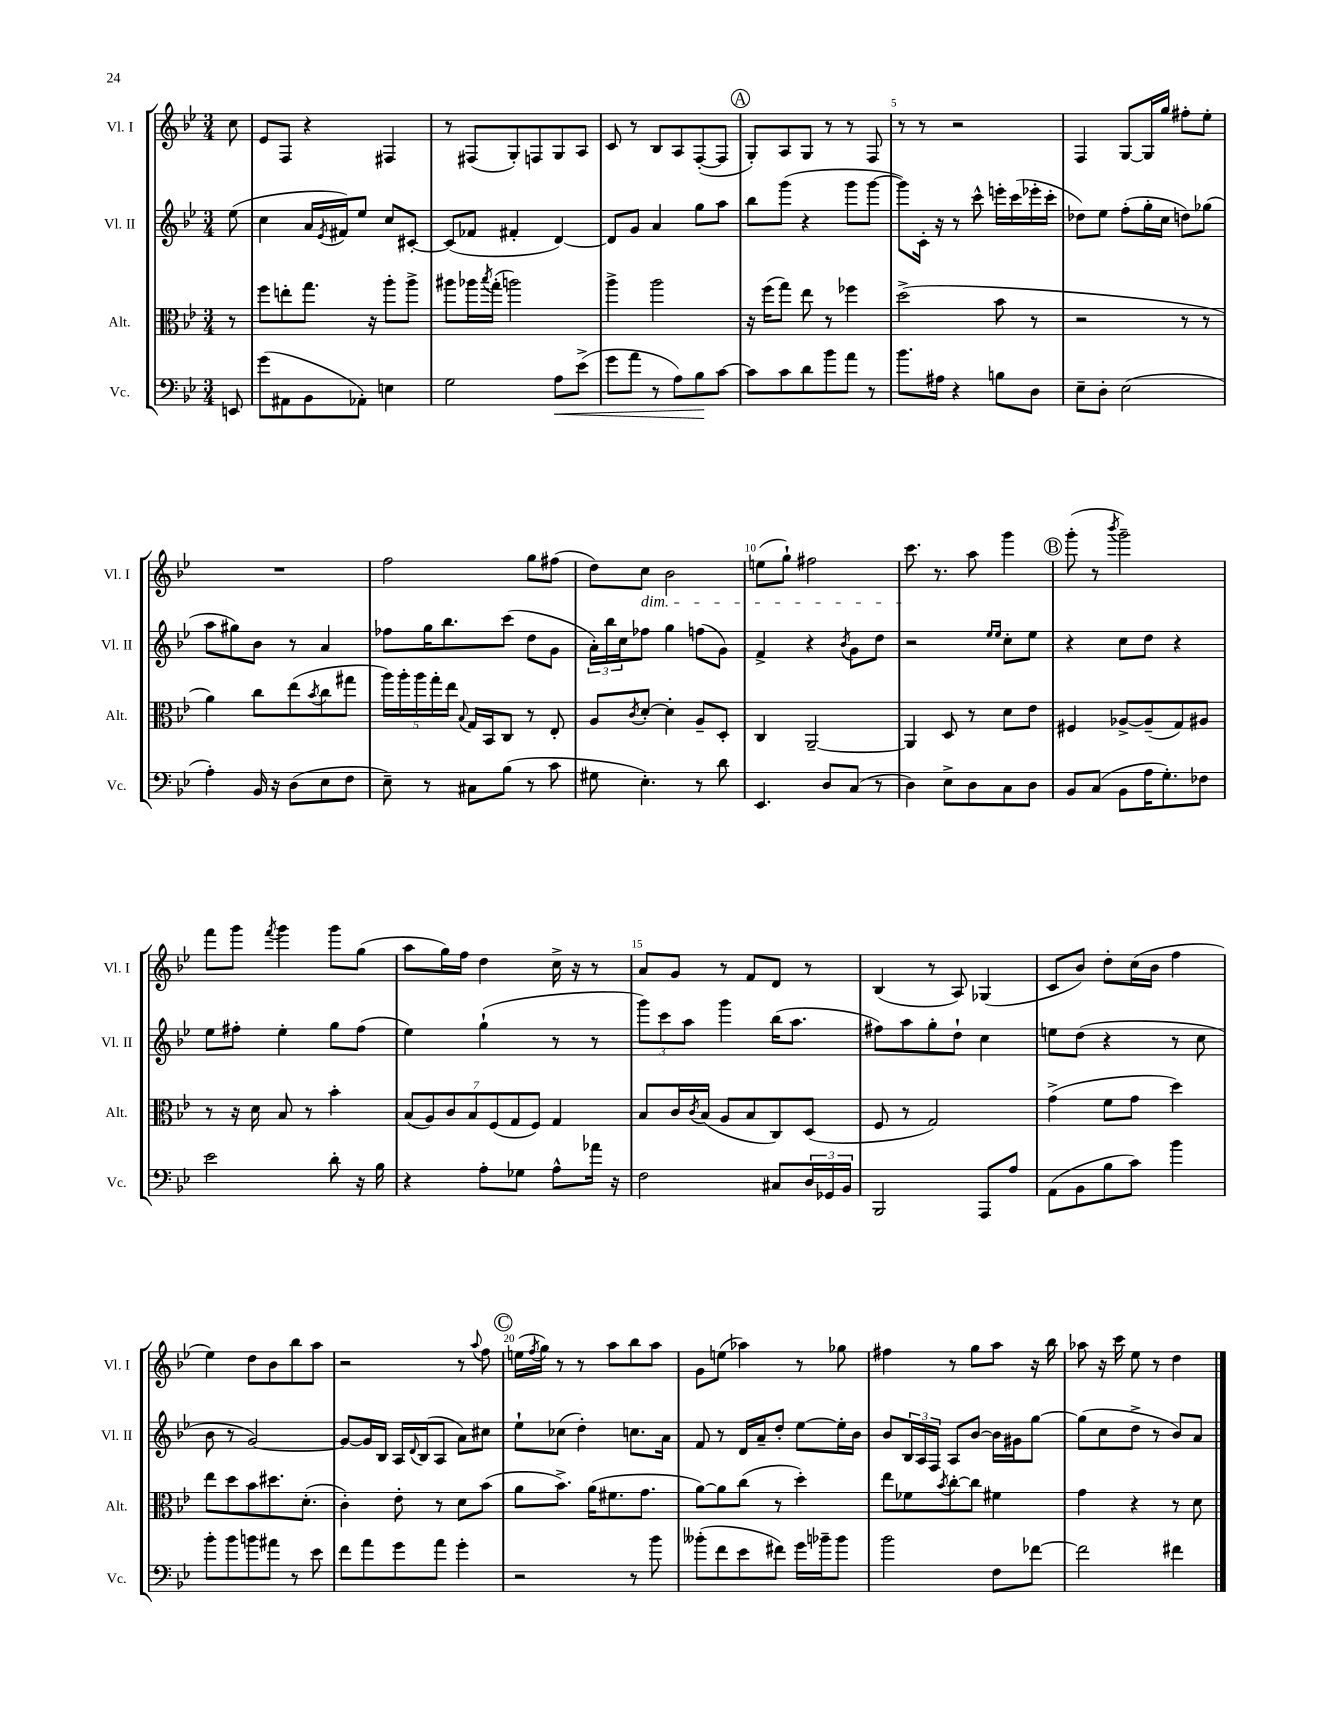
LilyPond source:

<<
\new StaffGroup <<
\new Staff = "s0" \with { instrumentName = "Vl. I" shortInstrumentName = "Vl. I" } {
    \clef treble \key bes \major \numericTimeSignature \time 3/4 \partial 8
    c''8 |
    ees'8 f8 r4 fis4 |
    r8 fis8( g8-.) f8 g8 a8 |
    c'8 r8 bes8 a8 f8~-.( f8 |
    \mark \markup { \circle "A" } g8-.) a8 g8 r8 r8 f8 |
    r8 r8 r2 |
    f4 g8~ g16 g''16 fis''8-. ees''8-. |
    R2. |
    f''2 g''8 fis''8( |
    d''8) c''8\dim bes'2 |
    e''8( g''8-!) fis''2 |
    c'''8.\! r8. a''8 g'''4 |
    \mark \markup { \circle "B" } g'''8-.( r8 \acciaccatura { bes'''8 } g'''2--) |
    f'''8 g'''8 \acciaccatura { f'''8 } g'''4 g'''8 g''8( |
    a''8 g''16) f''16 d''4 c''16-> r16 r8 |
    a'8 g'8 r8 f'8 d'8 r8 |
    bes4( r8 a8) ges4( |
    c'8 bes'8) d''8-. c''16( bes'16 f''4 |
    ees''4) d''8 bes'8 bes''8 a''8 |
    r2 r8 \appoggiatura { a''8 } f''8 |
    \mark \markup { \circle "C" } e''16( \acciaccatura { f''8 } g''16) r8 r8 a''8 bes''8 a''8 |
    g'8 e''8( aes''4) r8 ges''8 |
    fis''4 r8 g''8 a''8 r16 bes''16 |
    aes''8 r16 c'''16 ees''8 r8 d''4 \bar "|." |
}
\new Staff = "s1" \with { instrumentName = "Vl. II" shortInstrumentName = "Vl. II" } {
    \clef treble \key bes \major \numericTimeSignature \time 3/4 \partial 8
    ees''8( |
    c''4 a'16 \acciaccatura { ees'8 } fis'16) ees''8 c''8 cis'8~-. |
    cis'8( fes'8 fis'4-. d'4~) |
    d'8 g'8 a'4 g''8 a''8 |
    \mark \markup { \circle "A" } bes''8 g'''8( r4 g'''8 g'''8~ |
    g'''8) c'16-. r16 r8 c'''8-^ e'''16-. c'''16( ees'''16-. c'''16-. |
    des''8) ees''8 f''8-.( g''16-. c''16 d''8) ges''8( |
    a''8 gis''8) bes'8 r8 a'4 |
    fes''8 g''16 bes''8. c'''8( d''8 g'8 |
    \tuplet 3/2 { a'16-.) bes''16 c''16 } fes''8 g''4 f''8( g'8) |
    f'4-> r4 \acciaccatura { bes'8 } g'8 d''8 |
    r2 \grace { ees''16 ees''16 } c''8-. ees''8 |
    \mark \markup { \circle "B" } r4 c''8 d''8 r4 |
    ees''8 fis''8-. ees''4-. g''8 fis''8( |
    ees''4) g''4-!( r8 r8 |
    \tuplet 3/2 { g'''8) c'''8 a''8 } g'''4 bes''16( a''8. |
    fis''8) a''8 g''8-. d''8-! c''4 |
    e''8 d''8( r4 r8 c''8 |
    bes'8 r8 g'2~) |
    g'8~ g'16 bes16 a16 \appoggiatura { d'8 } bes16( a8 a'8) cis''8 |
    \mark \markup { \circle "C" } ees''8-! ces''8( d''4-.) c''8. a'16 |
    f'8 r8 d'16 a'16-- d''8-. ees''8~ ees''16-. bes'16 |
    bes'8 \tuplet 3/2 { bes16 a16 f16 } a8 bes'8~ bes'16 gis'16 g''8~ |
    g''8( c''8 d''8-> r8 bes'8) a'8 \bar "|." |
}
\new Staff = "s2" \with { instrumentName = "Alt." shortInstrumentName = "Alt." } {
    \clef alto \key bes \major \numericTimeSignature \time 3/4 \partial 8
    r8 |
    f''8 e''8-. g''8. r16 a''8-. a''8-> |
    ais''8 aes''16 \acciaccatura { bes''8 } g''16-.( a''2) |
    a''4-> a''2 |
    \mark \markup { \circle "A" } r16 f''16( g''8) ees''8 r8 fes''4 |
    d''2->( bes'8 r8 |
    r2 r8 r8 |
    a'4) c''8 ees''8( \acciaccatura { bes'8 } c''8 gis''8 |
    \tuplet 5/4 { a''16) a''16-. a''16 g''16-. ees''16 } \appoggiatura { bes8 } g16 bes,16 c8 r8 ees8-. |
    a8 \acciaccatura { c'8 } d'8~-. d'4-. a8-- d8-. |
    c4 a,2~-- |
    a,4 d8 r8 d'8 ees'8 |
    \mark \markup { \circle "B" } fis4 aes8~-> aes8--( g8) ais8 |
    r8 r16 d'16 bes8 r8 bes'4-. |
    \tuplet 7/4 { bes8( a8) c'8 bes8 f8( g8 f8) } g4 |
    bes8 c'16 \acciaccatura { c'8 } bes16( a8 bes8 c8) d8( |
    f8 r8 g2) |
    g'4->( f'8 g'8 d''4) |
    ees''8 d''8 bes'8 dis''8. d'8.-.( |
    c'4-.) ees'8-. r8 d'8 bes'8( |
    \mark \markup { \circle "C" } a'8 bes'8.->) a'16( fis'8. g'8. |
    a'8~) a'8 c''8( r8 d''4-.) |
    ees''8 fes'8 \acciaccatura { bes'8 } c''8~-. c''8 fis'4 |
    g'4 r4 r8 d'8 \bar "|." |
}
\new Staff = "s3" \with { instrumentName = "Vc." shortInstrumentName = "Vc." } {
    \clef bass \key bes \major \numericTimeSignature \time 3/4 \partial 8
    e,8 |
    g'8( ais,8 bes,8 aes,8-.) e4 |
    g2 a8\< ees'8->( |
    g'8 a'8 r8 a8) bes8\! c'8~ |
    \mark \markup { \circle "A" } c'8 c'8 d'8 bes'8 a'8 r8 |
    bes'8. ais16 r4 b8 d8 |
    ees8-- d8-. ees2( |
    a4-.) bes,16 r16 d8( ees8 f8 |
    ees8--) r8 cis8 bes8( r8 c'8 |
    gis8 ees4.-.) r8 d'8 |
    ees,4. d8 c8( r8 |
    d4) ees8-> d8 c8 d8 |
    \mark \markup { \circle "B" } bes,8 c8( bes,8 a16 g8.-.) fes8 |
    ees'2 d'8-. r16 bes16 |
    r4 a8-. ges8 a8-^ aes'16 r16 |
    f2 cis8 \tuplet 3/2 { d16 ges,16 bes,16 } |
    bes,,2 a,,8 a8 |
    a,8( bes,8 bes8 c'8) bes'4 |
    bes'8-. bes'8 b'8 ais'8 r8 ees'8 |
    f'8 a'8 g'8 a'8 g'4-. |
    \mark \markup { \circle "C" } r2 r8 bes'8 |
    beses'8-.( f'8 ees'8 fis'8) g'16 bes'16-- bes'8 |
    bes'2 f8 fes'8~ |
    fes'2 fis'4 \bar "|." |
}
>>
>>
\layout { \context { \Score \override BarNumber.break-visibility = ##(#f #t #t) barNumberVisibility = #(every-nth-bar-number-visible 5) } }
